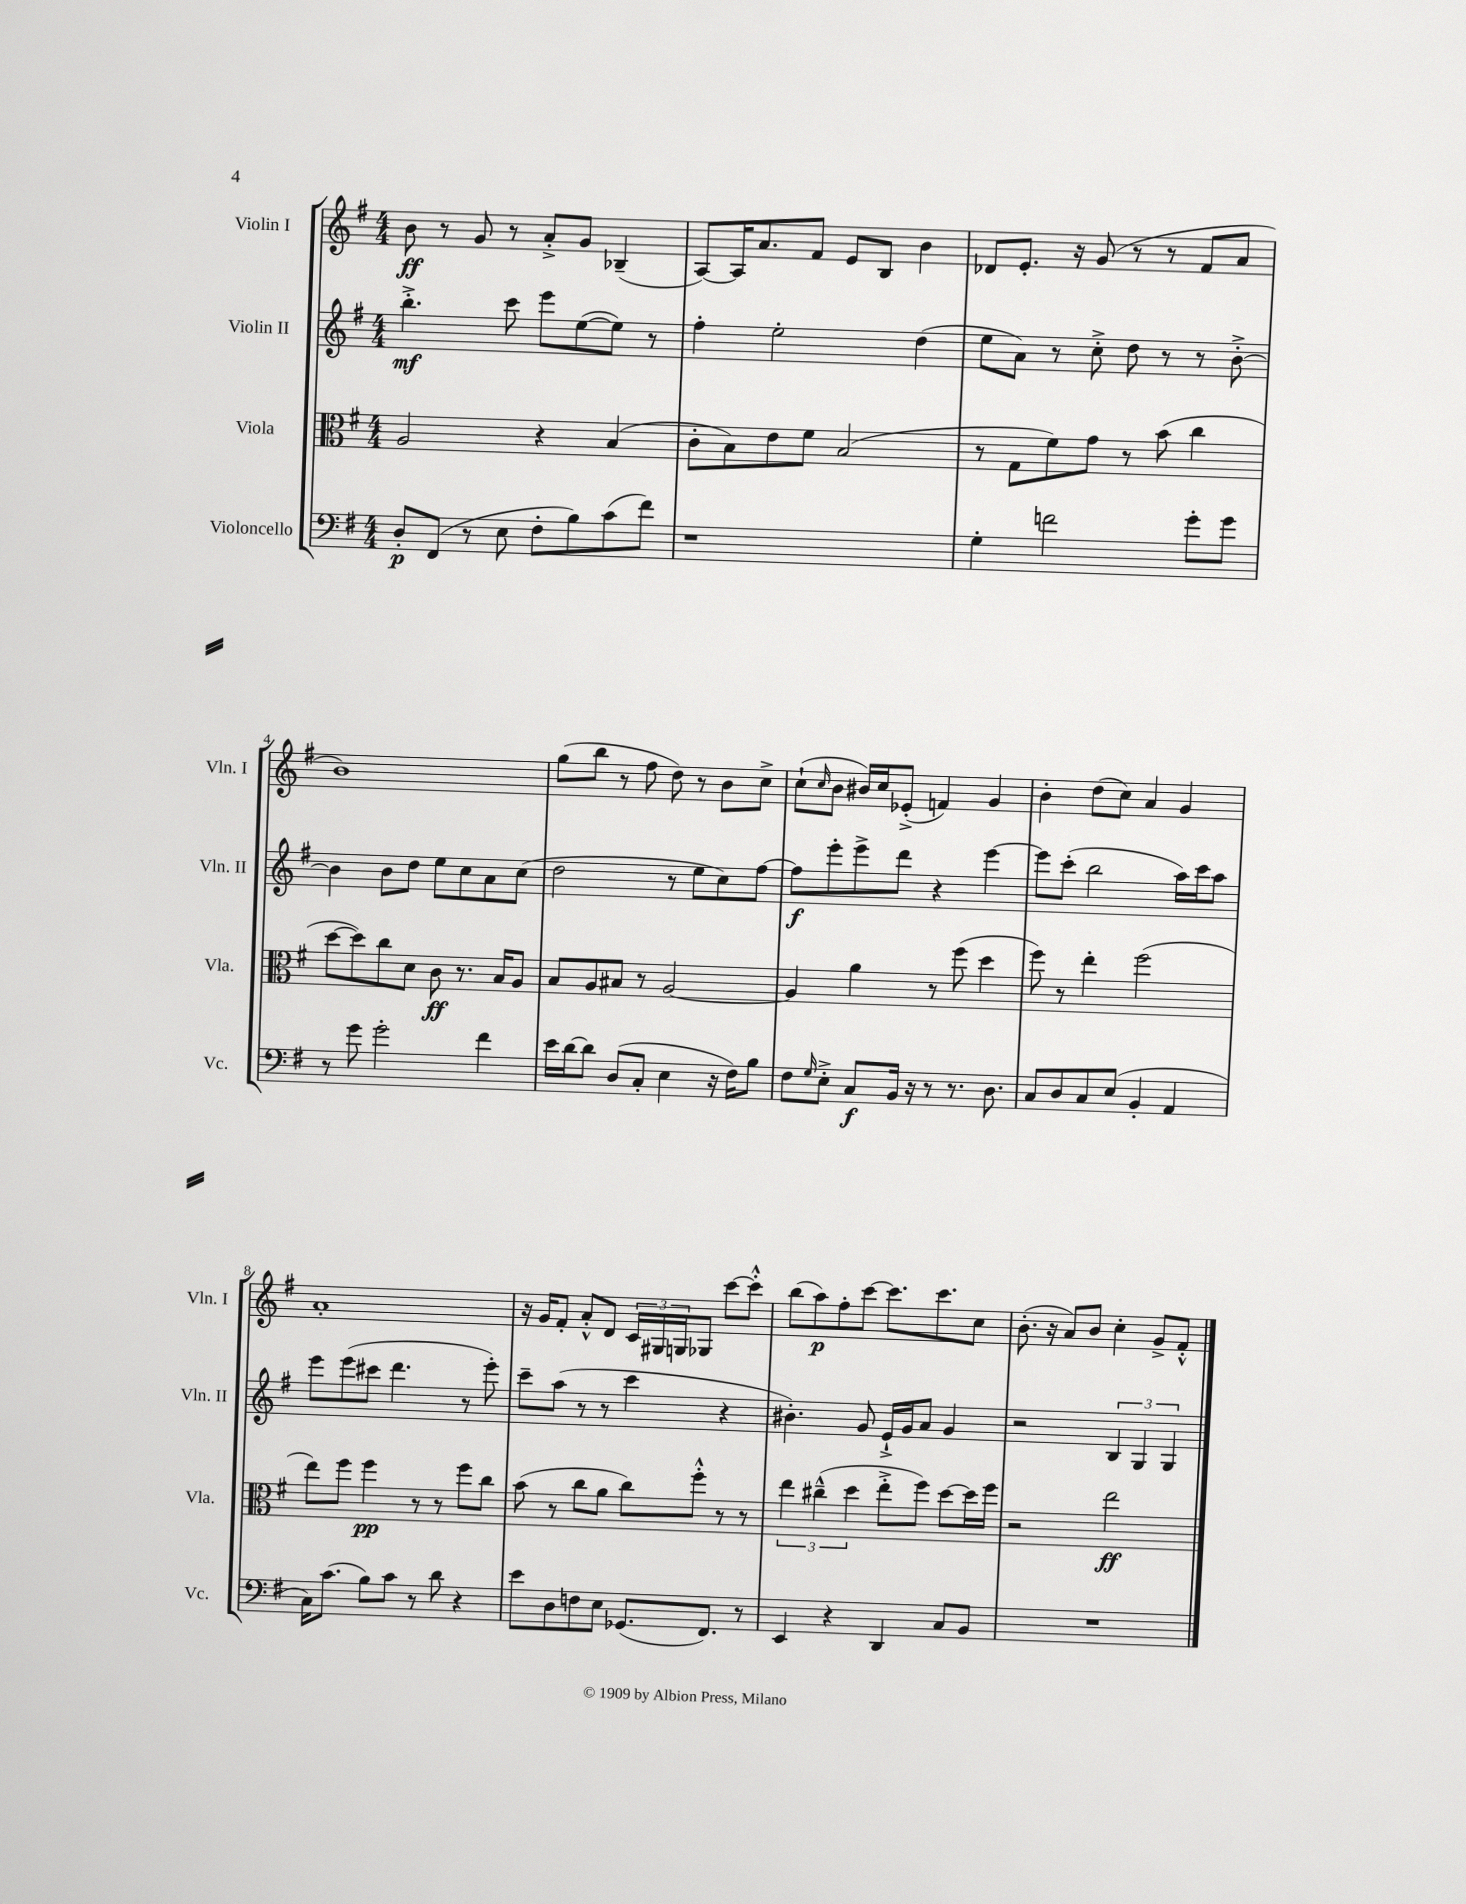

**kern	**kern	**kern	**kern
*staff4	*staff3	*staff2	*staff1
*clefF4	*clefC3	*clefG2	*clefG2
*k[f#]	*k[f#]	*k[f#]	*k[f#]
*M4/4	*M4/4	*M4/4	*M4/4
8D'	2A	4.bb'^	8b
(8FF#	.	.	8r
8r	.	.	8g
8E	.	8ccc	8r
8F#'	4r	8eee	8a'^
8B)	.	([8ee	8g
(8c	(4B	8ee])	(4B-~
8f#)	.	8r	.
=	=	=	=
1r	8c'	4ff#'	[8A)
.	8B)	.	16A]
.	.	.	8.a
.	8e	2ee'	.
.	8f#	.	8f#
.	(2B	.	8e
.	.	.	8B
.	.	(4dd	4b
=	=	=	=
4G'	8r	8ee	8d-
.	8G	8a)	8.e'
2f	8f#)	8r	.
.	.	.	16r
.	8g	8cc'^	(8g
.	8r	8dd	8r
.	(8b	8r	8r
8g'	4cc	8r	8f#
8g	.	[8b'^	8a
=	=	=	=
8r	[8dd	4b]	1b)
8g	8dd])	.	.
2g'	8cc	8b	.
.	8d	8dd	.
.	8c	8ee	.
.	8.r	8cc	.
4f#	.	8a	.
.	16B	.	.
.	8A	(8cc	.
=	=	=	=
16e	8B	2dd	(8gg
[16d	.	.	.
8d]	8A	.	8bb
(8D	8B#	.	8r
8C'	8r	.	8ff#
4E	[2A	8r	8dd)
.	.	8ee	8r
16r	.	8cc)	8b
16F#)	.	.	.
8B	.	[8ff#	8cc^
=	=	=	=
8F#	4A]	8ff#]	(8cc`
16qqG	.	.	16qqcc
8E'^	.	8eee'	8b
8C	4a	8eee^	16b#)
.	.	.	16cc
16BB	.	8ddd	(8e-'^
16r	.	.	.
8r	8r	4r	4f)
8.r	(8ff#	.	.
.	4dd	[4eee	4g
8.D	.	.	.
=	=	=	=
8C	8ff#)	8eee]	4b'
8D	8r	(8ccc'	.
8C	4ee'	2bb	(8dd
(8E	.	.	8cc)
4BB'	(2ff#	.	4a
4AA	.	16aa)	4g
.	.	16ccc	.
.	.	8aa	.
=	=	=	=
16C)	8ee)	8eee	1a'
(8.c	.	.	.
.	8ff#	(8eee	.
8B)	4ff#	8ccc#	.
8c	.	4.ddd	.
8r	8r	.	.
8d	8r	.	.
4r	8ff#	8r	.
.	8cc	8eee')	.
=	=	=	=
8e	(8b	8ccc~	16r
.	.	.	16g
8D	8r	(8aa	8f#'
8F	8cc	8r	8a'^^
8E	8a	8r	8d
(8.GG-	8cc)	4ccc	24c
.	.	.	24G#
.	.	.	24G
.	8ff#'^^	.	8G-
8.FF#)	.	.	.
.	8r	4r	[8ccc
8r	8r	.	8ccc'^^]
=	=	=	=
4EE	6ee	4.b#')	(8bb
.	.	.	8aa)
.	(6cc#~^^	.	.
4r	.	.	8ff#'
.	6dd	.	.
.	.	8g	[8ccc
4DD	8ee'^	16e`^	8.ccc]
.	.	16g	.
.	8ff#)	8a	.
.	.	.	8.ccc
8C	[8dd	4g	.
8BB	16dd]	.	8cc
.	16ff#	.	.
=	=	=	=
1r	2r	2r	(8.b'
.	.	.	16r
.	.	.	8a)
.	.	.	8b
.	2ee	6B	4cc'
.	.	6G	.
.	.	.	8g^
.	.	6G	.
.	.	.	8f#'^^
==	==	==	==
*-	*-	*-	*-
